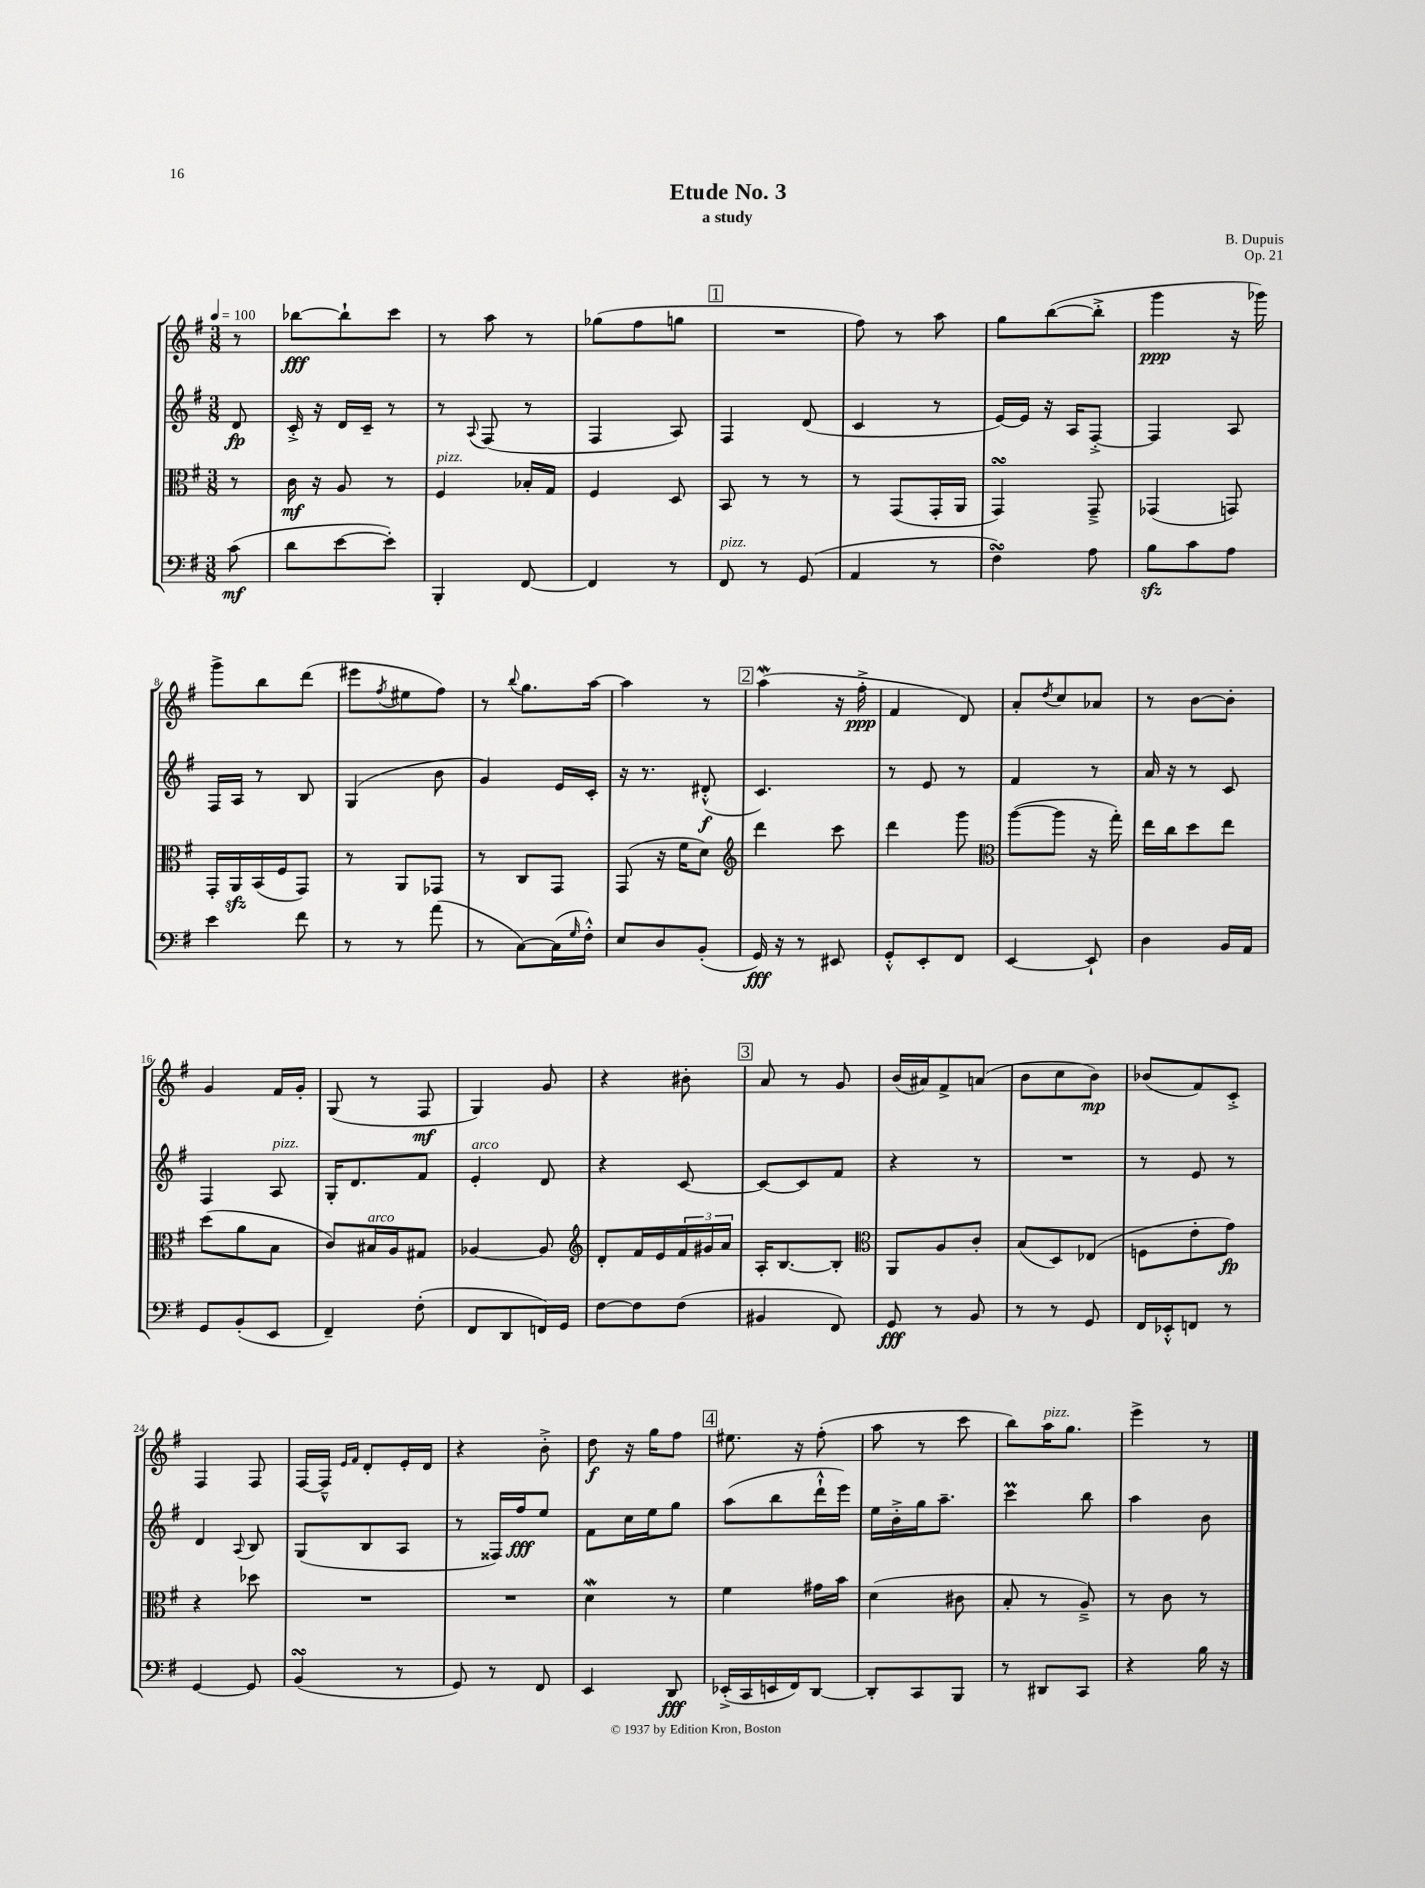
\header { title = "Etude No. 3" composer = "B. Dupuis" subtitle = "a study" opus = "Op. 21" }
<<
\new StaffGroup <<
\new Staff = "s0" {
    \clef treble \key g \major \numericTimeSignature \time 3/8 \partial 8 \tempo 4 = 100
    r8 |
    bes''8~\fff bes''8-! c'''8 |
    r8 a''8 r8 |
    ges''8( fis''8 g''8 |
    \mark \markup { \box "1" } R4. |
    fis''8) r8 a''8 |
    g''8 b''8~( b''8-.-> |
    g'''4\ppp r16 ges'''16) |
    g'''8-> b''8 d'''8( |
    eis'''8 \acciaccatura { fis''8 } eis''8 fis''8) |
    r8 \appoggiatura { b''8 } g''8. a''16~ |
    a''4 r8 |
    \mark \markup { \box "2" } a''4\mordent( r16 fis''16-.->\ppp |
    fis'4 d'8) |
    a'8-. \acciaccatura { d''8 } c''8 aes'8 |
    r8 b'8~ b'8-. |
    g'4 fis'16 g'16-. |
    g8( r8 fis8\mf |
    g4) g'8 |
    r4 bis'8-. |
    \mark \markup { \box "3" } a'8 r8 g'8 |
    b'16( ais'16) fis'8-> a'8( |
    b'8 c''8 b'8\mp) |
    bes'8( fis'8) c'8-.-> |
    fis4 fis8 |
    fis16~ fis16---^ \grace { e'16 fis'16 } d'8-. e'16-. d'16 |
    r4 b'8-.-> |
    d''8\f r16 g''16 fis''8 |
    \mark \markup { \box "4" } eis''8. r16 fis''8-.( |
    a''8 r8 c'''8 |
    b''8) a''16^\markup { \italic "pizz." } g''8. |
    e'''4-> r8 \bar "|." |
}
\new Staff = "s1" {
    \clef treble \key g \major \numericTimeSignature \time 3/8 \partial 8
    d'8\fp |
    c'16-.-> r16 d'16 c'16-- r8 |
    r8 \appoggiatura { a8 } fis8( r8 |
    fis4 a8) |
    \mark \markup { \box "1" } fis4 d'8( |
    c'4 r8 |
    e'16~) e'16 r16 a16 fis8~-.-> |
    fis4 a8 |
    fis16 a16 r8 b8 |
    g4( b'8 |
    g'4) e'16 c'16-. |
    r16 r8. dis'8-.-^\f( |
    \mark \markup { \box "2" } c'4.) |
    r8 e'8 r8 |
    fis'4 r8 |
    a'16 r16 r8 c'8 |
    fis4 a8^\markup { \italic "pizz." } |
    g16-. d'8. fis'8 |
    e'4-.^\markup { \italic "arco" } d'8 |
    r4 c'8~ |
    \mark \markup { \box "3" } c'8~ c'8 fis'8 |
    r4 r8 |
    R4. |
    r8 e'8 r8 |
    d'4 \appoggiatura { a8 } b8 |
    g8( b8 a8 |
    r8 fisis16) fis''16\fff e''8 |
    fis'8 c''16 e''16 g''8 |
    \mark \markup { \box "4" } a''8( b''8 d'''16-!-^ e'''16) |
    e''16 b'16-.-> g''16 a''8.-- |
    c'''4\prall b''8 |
    a''4 b'8 \bar "|." |
}
\new Staff = "s2" {
    \clef alto \key g \major \numericTimeSignature \time 3/8 \partial 8
    r8 |
    c'16\mf r16 a8 r8 |
    fis4^\markup { \italic "pizz." } bes16-. g16 |
    fis4 d8 |
    \mark \markup { \box "1" } b,8 r8 r8 |
    r8 g,8( g,16-. a,16 |
    g,4\turn) g,8---> |
    ges,4( g,8) |
    g,16-. a,16\sfz b,16( fis16 g,8) |
    r8 a,8 ges,8 |
    r8 c8 g,8 |
    g,8( r16 fis'16 d'8) |
    \mark \markup { \box "2" } \clef treble d'''4 c'''8 |
    d'''4 g'''8 |
    \clef alto a''8~( a''8 r16 g''16-.) |
    e''16 c''16 d''8 e''8 |
    d''8( a'8 b8 |
    c'8) bis16^\markup { \italic "arco" } a16 gis8 |
    aes4~ aes8 |
    \clef treble d'8-. fis'16 e'16 \tuplet 3/2 { fis'16 gis'16 a'16 } |
    \mark \markup { \box "3" } a16-. b8.~ b8-. |
    \clef alto a,8 a8 c'8-. |
    b8( d8) ees8( |
    f8 e'8-. g'8\fp) |
    r4 des''8 |
    R4. |
    R4. |
    d'4\mordent r8 |
    \mark \markup { \box "4" } fis'4 gis'16 b'16 |
    d'4( cis'8 |
    b8-. r8 a8--->) |
    r8 c'8 r8 \bar "|." |
}
\new Staff = "s3" {
    \clef bass \key g \major \numericTimeSignature \time 3/8 \partial 8
    c'8\mf( |
    d'8 e'8~ e'8-.) |
    b,,4-. fis,8~ |
    fis,4 r8 |
    \mark \markup { \box "1" } fis,8^\markup { \italic "pizz." } r8 g,8( |
    a,4 r8 |
    fis4\turn) a8 |
    b8\sfz c'8 a8 |
    e'4 fis'8 |
    r8 r8 a'8( |
    r8 c8~) c16( \grace { g16 } fis16-.-^) |
    e8 d8 b,8-.( |
    \mark \markup { \box "2" } g,16\fff) r16 r8 eis,8 |
    g,8-.-^ e,8-. fis,8 |
    e,4~ e,8-! |
    d4 b,16 a,16 |
    g,8 b,8-.( e,8 |
    fis,4--) fis8-.( |
    fis,8 d,8 f,16) g,16 |
    fis8~ fis8 fis8( |
    \mark \markup { \box "3" } bis,4 fis,8) |
    g,8\fff r8 b,8 |
    r8 r8 g,8 |
    fis,16 ees,16-.-^ f,8 r8 |
    g,4~ g,8 |
    b,4\turn( r8 |
    g,8) r8 fis,8 |
    e,4 d,8\fff |
    \mark \markup { \box "4" } ees,16-.->( c,16 e,16 fis,16) d,8~ |
    d,8-. c,8 b,,8 |
    r8 dis,8 c,8 |
    r4 b16 r16 \bar "|." |
}
>>
>>
